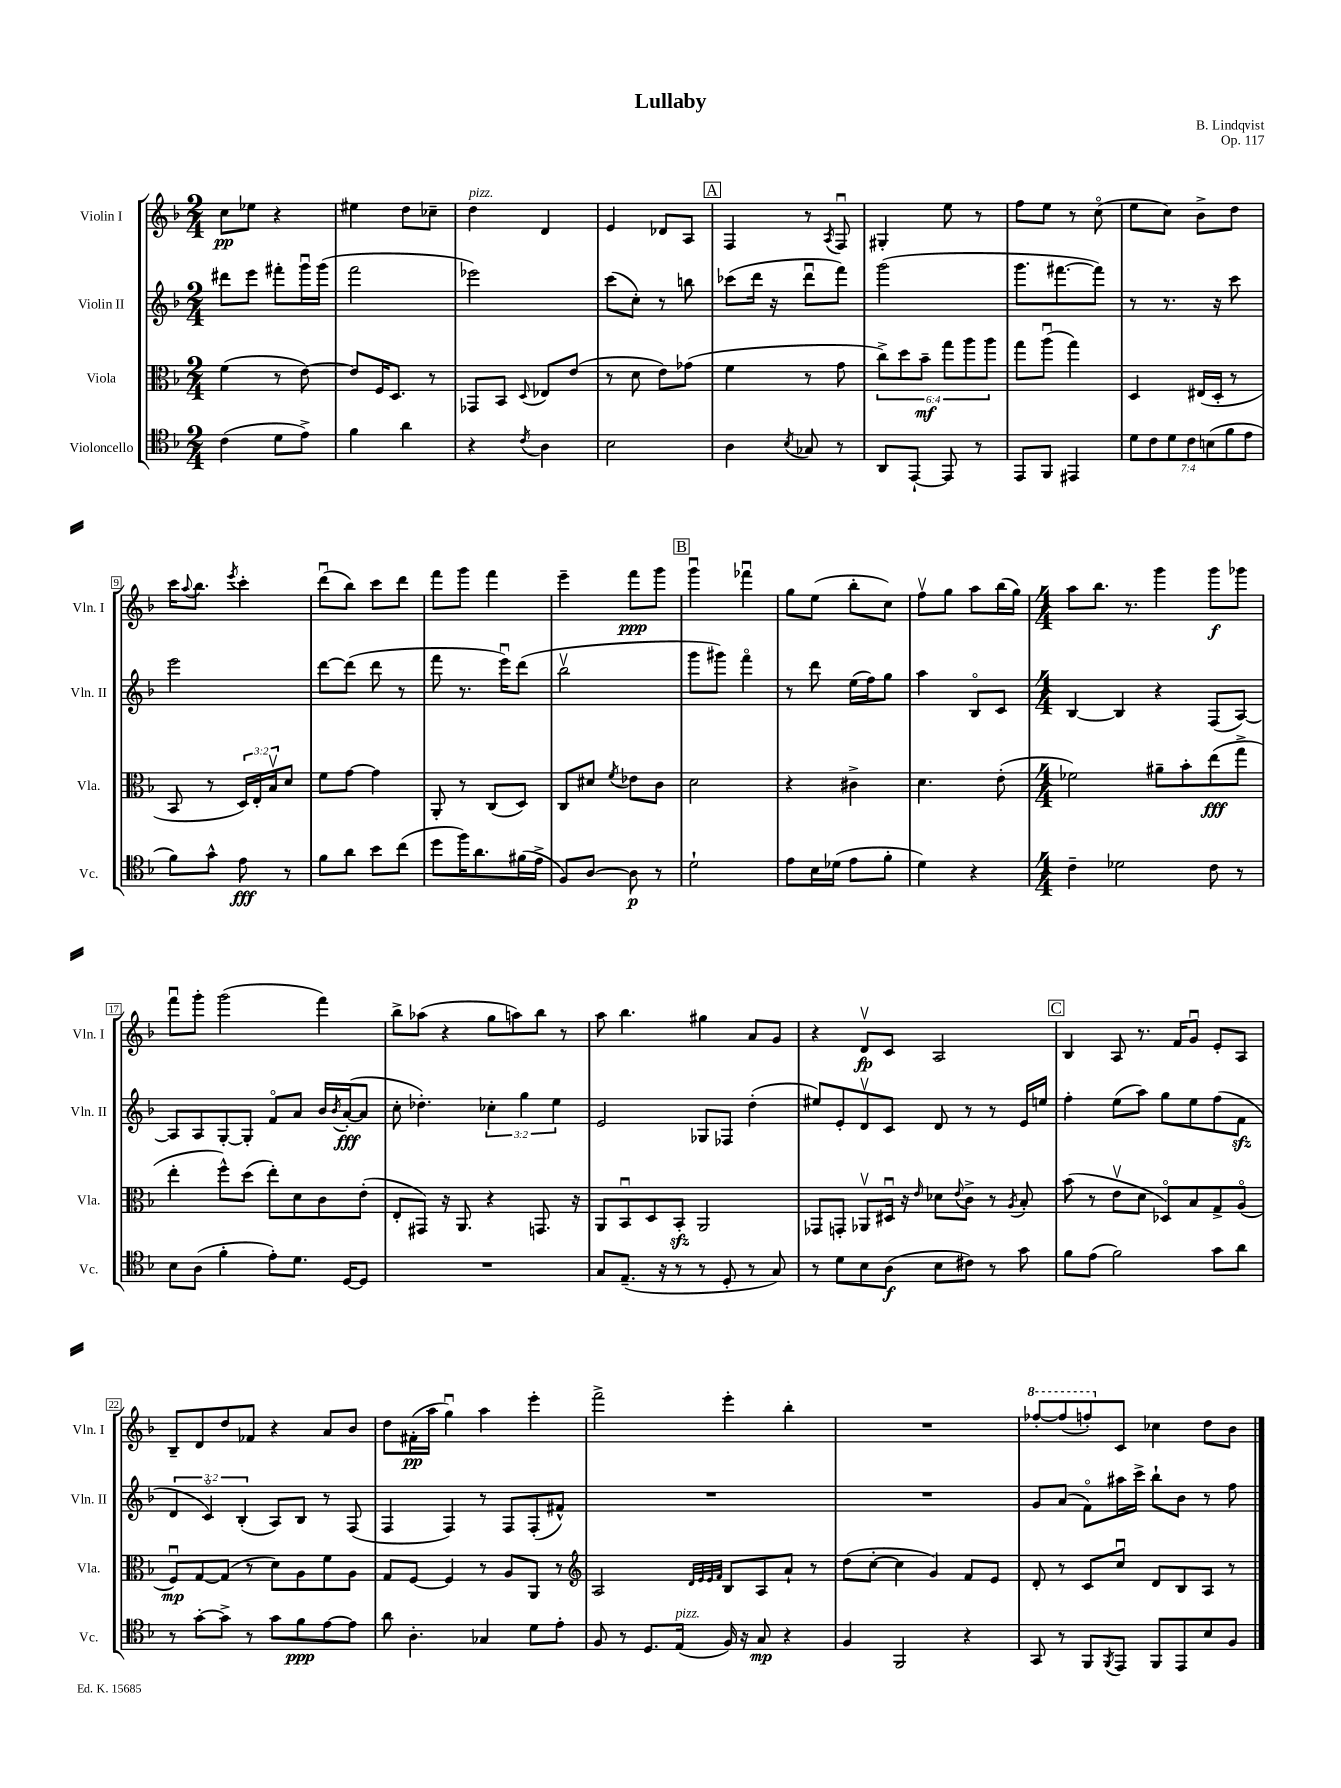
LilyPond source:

\header { title = "Lullaby" composer = "B. Lindqvist" opus = "Op. 117" }
<<
\new StaffGroup <<
\new Staff = "s0" \with { instrumentName = "Violin I" shortInstrumentName = "Vln. I" } {
    \clef treble \key f \major \numericTimeSignature \time 2/4
    c''8\pp ees''8 r4 |
    eis''4 d''8 ces''8-- |
    d''4^\markup { \italic "pizz." } d'4 |
    e'4 des'8 a8 |
    \mark \markup { \box "A" } f4 r8 \acciaccatura { a8 } f8\downbow |
    gis4-. e''8 r8 |
    f''8 e''8 r8 c''8\flageolet( |
    e''8 c''8) bes'8-> d''8 |
    c'''16 \appoggiatura { a''8 } bes''8. \acciaccatura { e'''8 } c'''4-. |
    d'''8\downbow( bes''8) c'''8 d'''8 |
    f'''8 g'''8 f'''4 |
    e'''4-- f'''8\ppp g'''8 |
    \mark \markup { \box "B" } g'''4\downbow fes'''4\downbow |
    g''8 e''8( bes''8-. c''8) |
    f''8\upbow g''8 a''8 bes''16( g''16) |
    \numericTimeSignature \time 4/4 a''8 bes''8. r8. g'''4 g'''8\f ges'''8 |
    f'''8\downbow g'''8-. g'''2( f'''4) |
    bes''8-> aes''8( r4 g''8 a''8) bes''8 r8 |
    a''8 bes''4. gis''4 a'8 g'8 |
    r4 d'8\upbow\fp c'8 a2 |
    \mark \markup { \box "C" } bes4 a8 r8. f'16 g'8\downbow e'8-. a8 |
    bes8-- d'8 d''8 fes'8 r4 a'8 bes'8 |
    d''8 fis'16-.\pp( a''16 g''4\downbow) a''4 e'''4-. |
    f'''2-> e'''4-. bes''4-. |
    R1 |
    \ottava #1 fes'''8~-. fes'''8( f'''8-.) \ottava #0 c'8 ces''4 d''8 bes'8 \bar "|." |
}
\new Staff = "s1" \with { instrumentName = "Violin II" shortInstrumentName = "Vln. II" } {
    \clef treble \key f \major \numericTimeSignature \time 2/4 \override Staff.TupletNumber.text = #tuplet-number::calc-fraction-text
    dis'''8 e'''8 fis'''8-. g'''16\downbow g'''16( |
    f'''2 |
    ees'''2) |
    c'''8( c''8-.) r8 b''8 |
    \mark \markup { \box "A" } ces'''8( d'''16 r16 d'''8\downbow f'''8) |
    g'''2( |
    g'''8. fis'''8.~ fis'''8) |
    r8 r8. r16 c'''8 |
    e'''2 |
    d'''8~ d'''8( d'''8 r8 |
    f'''8 r8. e'''16\downbow) d'''8( |
    bes''2\upbow |
    \mark \markup { \box "B" } g'''8 gis'''8) f'''4\flageolet |
    r8 d'''8 e''16( f''16) g''8 |
    a''4 bes8\flageolet c'8 |
    \numericTimeSignature \time 4/4 bes4~ bes4 r4 f8( a8~) |
    a8 a8 g8~-. g8-. f'8\flageolet a'8 bes'16 \acciaccatura { bes'8 } a'16~-.\fff( a'8 |
    c''8-. des''4.-.) \tuplet 3/2 { ces''4-. g''4 e''4 } |
    e'2 ges8 fes8 d''4-.( |
    eis''8) e'8-. d'8\upbow c'8 d'8 r8 r8 e'16 e''16 |
    \mark \markup { \box "C" } f''4-. e''8( a''8) g''8 e''8 f''8( f'8\sfz |
    \tuplet 3/2 { d'4 c'4\flageolet) bes4-.( } a8) bes8 r8 f8( |
    f4 f4) r8 f8 f8-.( fis'8-^) |
    R1 |
    R1 |
    g'8 a'8( f'8\flageolet) ais''16 c'''16-> bes''8-! bes'8 r8 f''8 \bar "|." |
}
\new Staff = "s2" \with { instrumentName = "Viola" shortInstrumentName = "Vla." } {
    \clef alto \key f \major \numericTimeSignature \time 2/4 \override Staff.TupletNumber.text = #tuplet-number::calc-fraction-text
    f'4( r8 e'8~) |
    e'8 f16 d8. r8 |
    ges,8 bes,8 \appoggiatura { d8 } ees8 e'8( |
    r8 d'8 e'8) ges'8( |
    \mark \markup { \box "A" } f'4 r8 g'8 |
    \tuplet 6/4 { c''8->) d''8 bes'8--\mf g''8 a''8 a''8 } |
    g''8 a''8\downbow( g''4) |
    d4 eis16( d16-. r8 |
    bes,8 r8 \tuplet 3/2 { d16) e16-. bes16\upbow } d'8 |
    f'8 g'8~ g'4 |
    a,8-. r8 c8( d8) |
    c8 dis'8 \acciaccatura { f'8 } ees'8 c'8 |
    \mark \markup { \box "B" } d'2 |
    r4 cis'4-> |
    d'4. e'8-.( |
    \numericTimeSignature \time 4/4 fes'2) ais'8-- bes'8-. e''8\fff( g''8-> |
    e''4-. f''8-^) d''8( e''8-.) d'8 c'8 e'8-.( |
    e8-. gis,8) r16 a,8. r4 g,8. r16 |
    a,8 bes,8\downbow d8 bes,8-.\sfz a,2 |
    ges,8 g,8-. aes,8\upbow dis16\downbow r16 \grace { e'16 } des'8 \appoggiatura { e'8 } c'8-> r8 \acciaccatura { a8 } bes8-. |
    \mark \markup { \box "C" } bes'8( r8 e'8\upbow d'8 des8\flageolet) bes8 g8-> a8\flageolet( |
    f8\downbow\mp) g8~ g8( r8 d'8) a8 f'8 a8 |
    g8 f8~ f4 r8 a8 a,8 r8 |
    \clef treble a2 \grace { d'32 e'32 e'32 f'32 } bes8 a8 a'8-! r8 |
    d''8( c''8~-. c''4 g'4) f'8 e'8 |
    d'8-. r8 c'8 c''8\downbow d'8 bes8 a8 r8 \bar "|." |
}
\new Staff = "s3" \with { instrumentName = "Violoncello" shortInstrumentName = "Vc." } {
    \clef tenor \key f \major \numericTimeSignature \time 2/4 \override Staff.TupletNumber.text = #tuplet-number::calc-fraction-text
    c'4( d'8 e'8->) |
    f'4 a'4 |
    r4 \acciaccatura { c'8 } a4 |
    bes2 |
    \mark \markup { \box "A" } a4 \acciaccatura { bes8 } ges8 r8 |
    a,8 e,8~-! e,8 r8 |
    e,8 f,8 eis,4 |
    \tuplet 7/4 { d'8 c'8 d'8 c'8 b8( f'8 e'8 } |
    f'8) g'8-^ e'8\fff r8 |
    f'8 a'8 bes'8 c''8( |
    d''8 f''16) a'8. fis'16( e'16-> |
    f8) a8~ a8\p r8 |
    \mark \markup { \box "B" } d'2-! |
    e'8 bes16 des'16( e'8 f'8-. |
    d'4) r4 |
    \numericTimeSignature \time 4/4 c'4-- des'2 c'8 r8 |
    bes8 a8( f'4-. e'8-.) d'8. d16~ d8 |
    R1 |
    g8 e8.--( r16 r8 r8 d8-. r8 g8) |
    r8 d'8 bes8 a8\f( bes8 cis'8) r8 g'8 |
    \mark \markup { \box "C" } f'8 e'8( f'2) g'8 a'8 |
    r8 g'8~-. g'8-> r8 g'8 f'8\ppp e'8~ e'8 |
    a'8 a4.-. ges4 d'8 e'8-. |
    f8 r8 d8. e16^\markup { \italic "pizz." }( f16) r16 g8\mp r4 |
    f4 f,2 r4 |
    g,8 r8 f,8 \acciaccatura { f,8 } e,8 f,8 e,8 bes8 f8 \bar "|." |
}
>>
>>
\layout { \context { \Score \override BarNumber.stencil = #(make-stencil-boxer 0.1 0.3 ly:text-interface::print) } }
